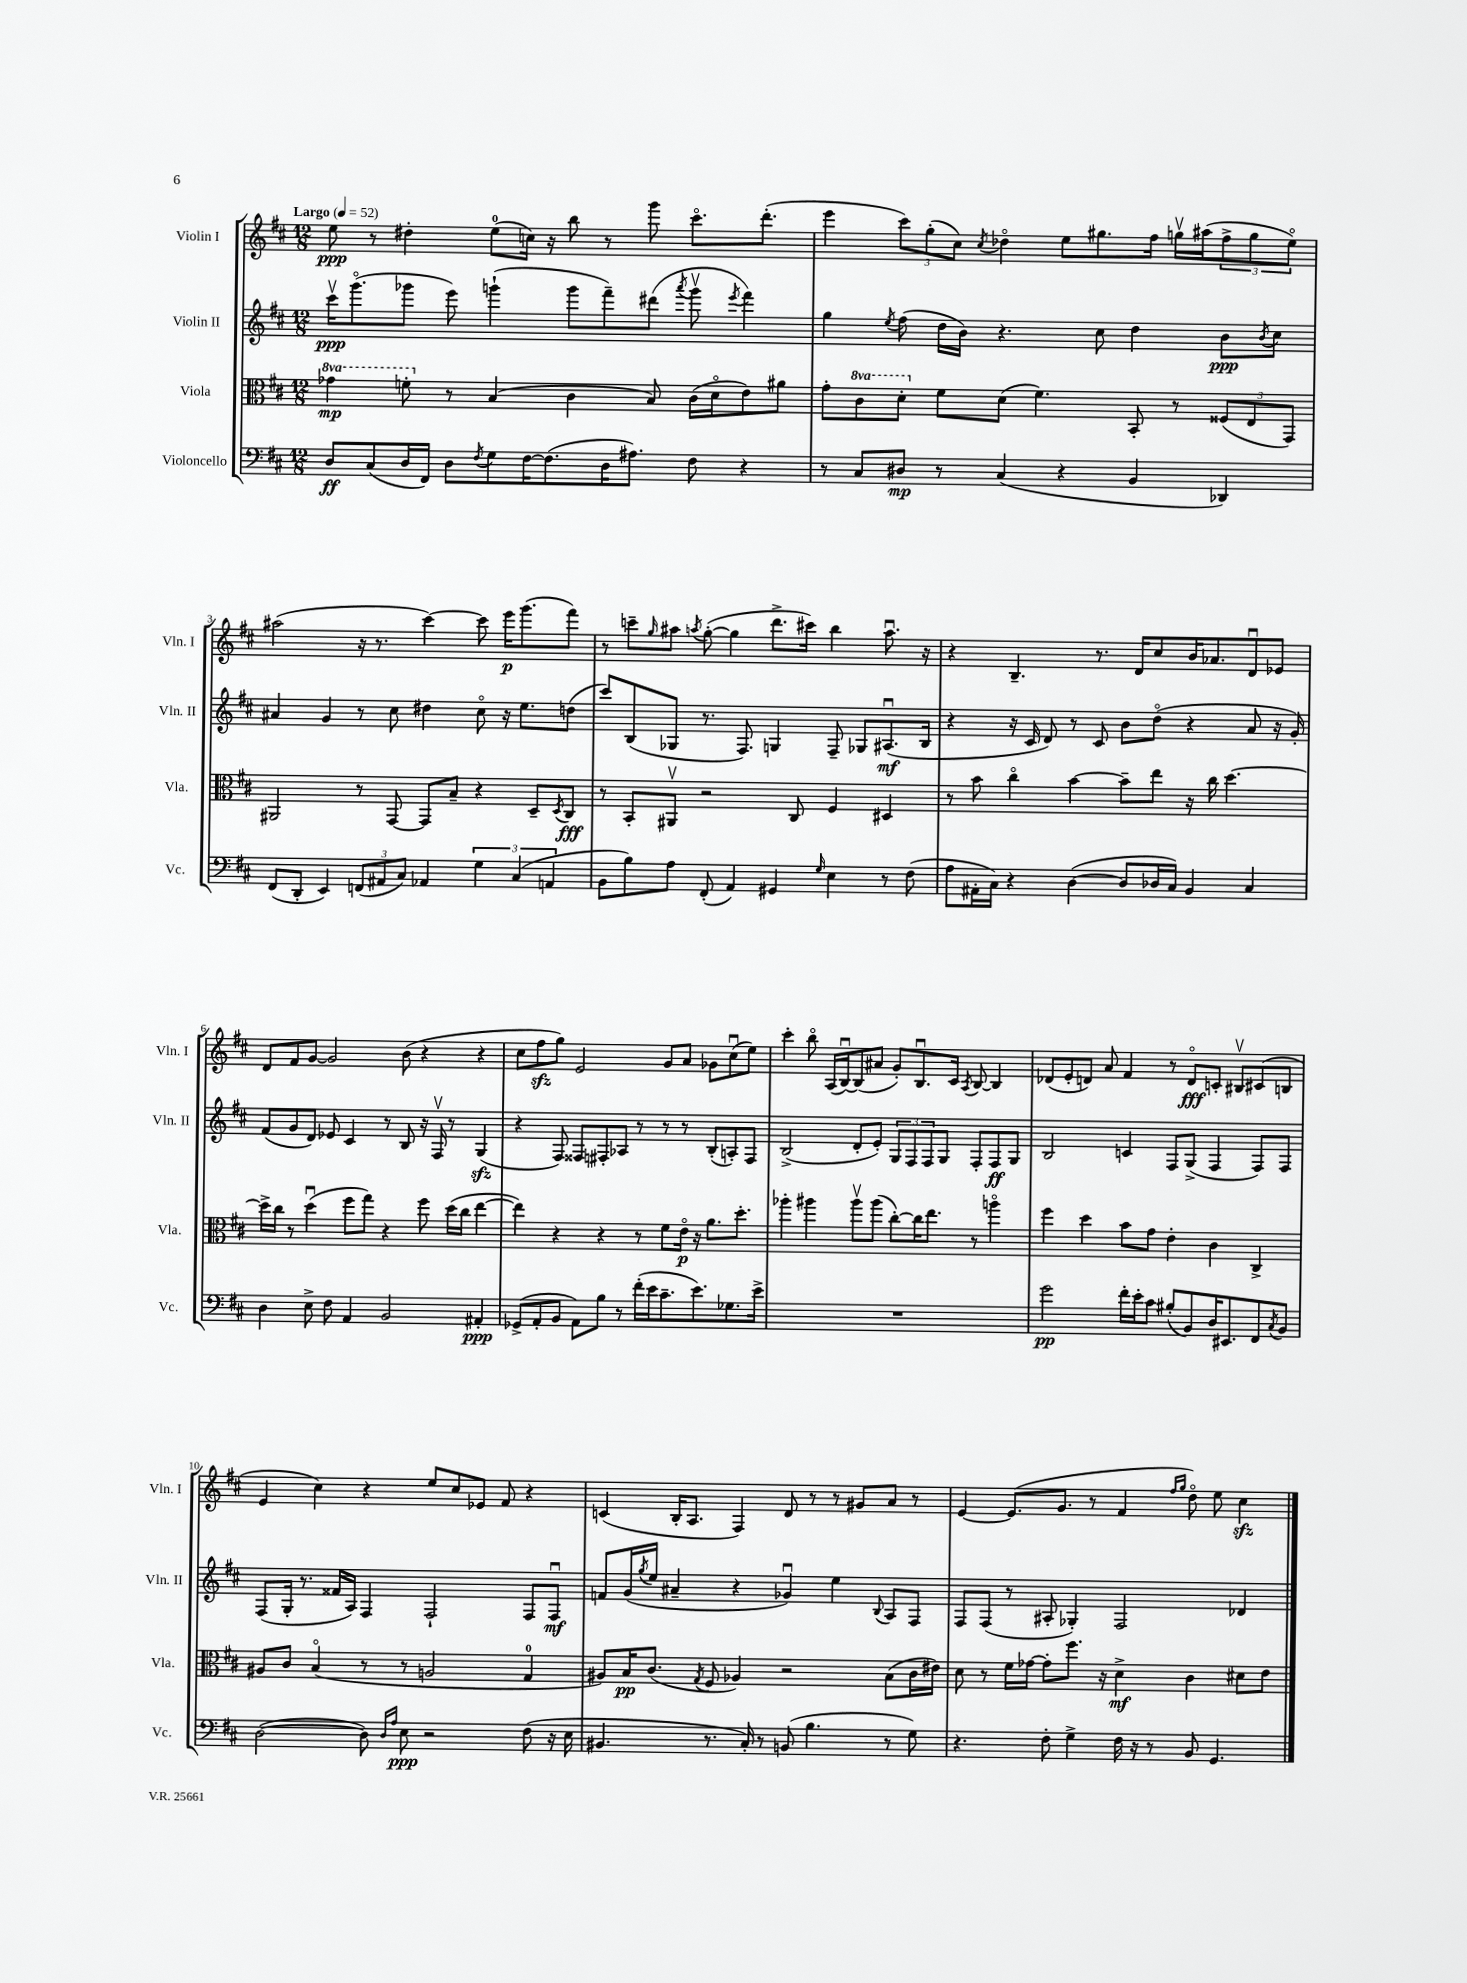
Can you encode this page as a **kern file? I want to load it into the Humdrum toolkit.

**kern	**kern	**kern	**kern
*staff4	*staff3	*staff2	*staff1
*clefF4	*clefC3	*clefG2	*clefG2
*k[f#c#]	*k[f#c#]	*k[f#c#]	*k[f#c#]
*M12/8	*M12/8	*M12/8	*M12/8
*MM52	*MM52	*MM52	*MM52
8D	4gg-	16ccc#v	8ee
.	.	(8.gggo	.
(8C#	.	.	8r
16D	8ff'	8ggg-	4dd#'
16FF#)	.	.	.
8D	8r	8eee)	.
8qF#	.	.	.
8G	(4B	(4ggg`	(8ee
[16F#	.	.	16cc)
(8.F#]	.	.	16r
.	4c#	8ggg	8bb
16D	.	8fff#~)	8r
8.A#)	.	.	.
.	8B)	(8ddd#	8ggg
.	.	8qaaa	.
8F#	(16c#	8gggv	8.ccc#o
.	16do	.	.
.	.	8qeee	.
4r	8e)	4fff#)	.
.	.	.	(8.ddd'
.	8a#	.	.
=	=	=	=
8r	8g'	4gg	4eee
8C#	8cc#	.	.
.	.	8qee	.
8D#	8dd'	(8ff#	12ccc#)
.	.	.	(12gg'
8r	8f#	16dd	.
.	.	.	12cc#)
.	.	16b)	.
.	.	.	8qcc#
(4C#	(8d	4.r	4dd-o
.	4.f#)	.	.
4r	.	.	8ee
.	.	8cc#	8.gg#
4BB	8BB'	4dd	.
.	.	.	16ff#
.	8r	.	16ggv
.	.	.	(16aa#
4DD-)	(12F##	8b	12ff#^
.	12E	.	12gg
.	.	8qb	.
.	.	8cc#	.
.	12GG)	.	12eeo)
=	=	=	=
(8FF#	2AA#	4a#	(2aa#
8DD'	.	.	.
4EE)	.	4g	.
(12FF	8r	8r	16r
.	.	.	8.r
12AA#	.	.	.
.	[8GG	8cc#	.
12C#)	.	.	.
4AA-	8GG]	4dd#	[4ccc#)
.	8B~	.	.
6G	4r	8cc#o	8ccc#]
.	.	16r	16eee
(6C#	.	.	.
.	.	8.ee	(8.ggg
.	8D~	.	.
6AA	.	.	.
.	8qD	.	.
.	8C#	(8dd	8fff#)
=	=	=	=
8BB	8r	8ccc#)	8r
8B)	8BB'	(8B	8ccc~
.	.	.	16qqgg
8A	8AA#v	8G-	8aa#
.	.	.	8qaa
(8FF#'	2r	8.r	([8gg'
4AA)	.	.	4gg]
.	.	8.F#)	.
4GG#	.	4G	8.ddd^
.	8C#	.	.
.	.	.	16ccc#)
16qqG	.	.	.
4E	4F#	8F#~	4bb
.	.	8G-	.
8r	4D#	(8.A#u	8.aau
(8F#	.	.	.
.	.	16B	16r
=	=	=	=
8A	8r	4r	4r
16AA#'	8b	.	.
16C#)	.	.	.
4r	4cc#o	16r	4.B~
.	.	16c#	.
.	.	8d)	.
([4D	[4b	8r	.
.	.	8c#	8.r
8D]	8b~]	8b	.
.	.	.	16d
16D-	8ee	(8ddo	8cc#
16C#)	.	.	.
4BB	16r	4r	16b
.	16cc#	.	8.a-
.	[4.dd	.	.
4C#	.	8a	8du
.	.	16r	8e-
.	.	16g')	.
=	=	=	=
4D	16dd^]	(8f#	8d
.	16cc#	.	.
.	8r	8g	8f#
8E^	(4ddu	8d)	[8g
8F#	.	8e-	2g]
4AA	8ff#	4c#	.
.	8gg)	.	.
2BB	4r	8r	.
.	.	8B	(8b
.	8ff#	16r	4r
.	.	16F#v	.
.	(16dd	8r	.
.	16cc#	.	.
4AA#'	[4ee	(4G	4r
=	=	=	=
(8GG-^	4ee])	4r	8cc#
8AA'	.	.	8ff#
8BB	4r	8F#)	8gg)
8AA)	.	8F##	2e
8B	4r	8F#'	.
8r	.	8A-	.
(16f#'	8r	8r	.
16e	.	.	.
8.c#~	8f#	8r	8g
.	16eo	8r	8a
8.e)	16r	.	.
.	8.a	(8B'	8g-
8.G-	.	8A')	(8cc#u
.	8.dd'	.	.
.	.	8F#	8ee)
16e^	.	.	.
=	=	=	=
1.r	4aa-'	(2B^	4ccc#'
.	4aa#	.	8bbo
.	.	.	(16A
.	.	.	[16Bu)
.	8aa#v	8d'	(8B]
.	(8aa#	8e')	8a#
.	[8cc#')	12G	8g')
.	.	12F#	.
.	16cc#]	.	8.Bu
.	.	12F#	.
.	8.ee	.	.
.	.	8G	.
.	.	.	16c#
.	.	.	8qA
.	8r	8F#'	[8B
.	4aao	8F#	4B]
.	.	8G	.
=	=	=	=
2g	4ff#	2B	(8d-
.	.	.	8e'
.	4dd	.	8d)
.	.	.	8a
16f#'	8b	4c	4f#
16e'	.	.	.
8c#	8g	.	.
(8B#'	4e'	8F#	8r
8BB)	.	(8G^	8do
16D	4c#	4F#	8c'
8.EE#	.	.	.
.	.	.	8B#v
8FF#	4C#^	8F#)	(8c#
8qC#	.	.	.
8BB	.	8F#	8B
=	=	=	=
([2D	8A#	(8F#	4e
.	8c#	16G'	.
.	.	8.r	.
.	(4Bo	.	4cc#)
.	.	16f##	.
.	.	16A)	.
8D])	8r	4F#	4r
16qqD	.	.	.
16qqA	.	.	.
8E	8r	.	.
2r	2A	2F#`	8ee
.	.	.	8cc#
.	.	.	8e-
.	.	.	8f#
(8F#	4G	8F#	4r
16r	.	8F#u	.
16E	.	.	.
=	=	=	=
4.BB#	8A#)	8f	(4c
.	16B	(16g	.
.	.	8qgg	.
.	(8.c#	16ee	.
.	.	4a#~	16B'
.	.	.	8.A
.	8qG	.	.
8.r	8F#	.	.
.	4A-)	4r	4F#)
16C#')	.	.	.
8r	.	.	.
(8BB	2r	4g-u)	8d
4.B	.	.	8r
.	.	4ee	8r
.	.	.	8g#
.	.	8qqB	.
8r	(8B	8A	8a
8G)	16c#	8F#	8r
.	16e#)	.	.
=	=	=	=
4.r	8d	8F#	[4e
.	8r	(8F#	.
.	16f#	8r	(8.e]
.	[16g-	.	.
8F#'	8g-']	8A#'	.
.	.	.	8.g
4G^	8.ff#	4G-')	.
.	.	.	8r
.	16r	.	.
16F#	4d^	2F#	4f#
16r	.	.	.
8r	.	.	.
.	.	.	16qqff#
.	.	.	16qqgg
8BB	4c#	.	8ddo)
4.GG	.	.	8ee
.	8d#	4d-	4cc#
.	8e	.	.
==	==	==	==
*-	*-	*-	*-
